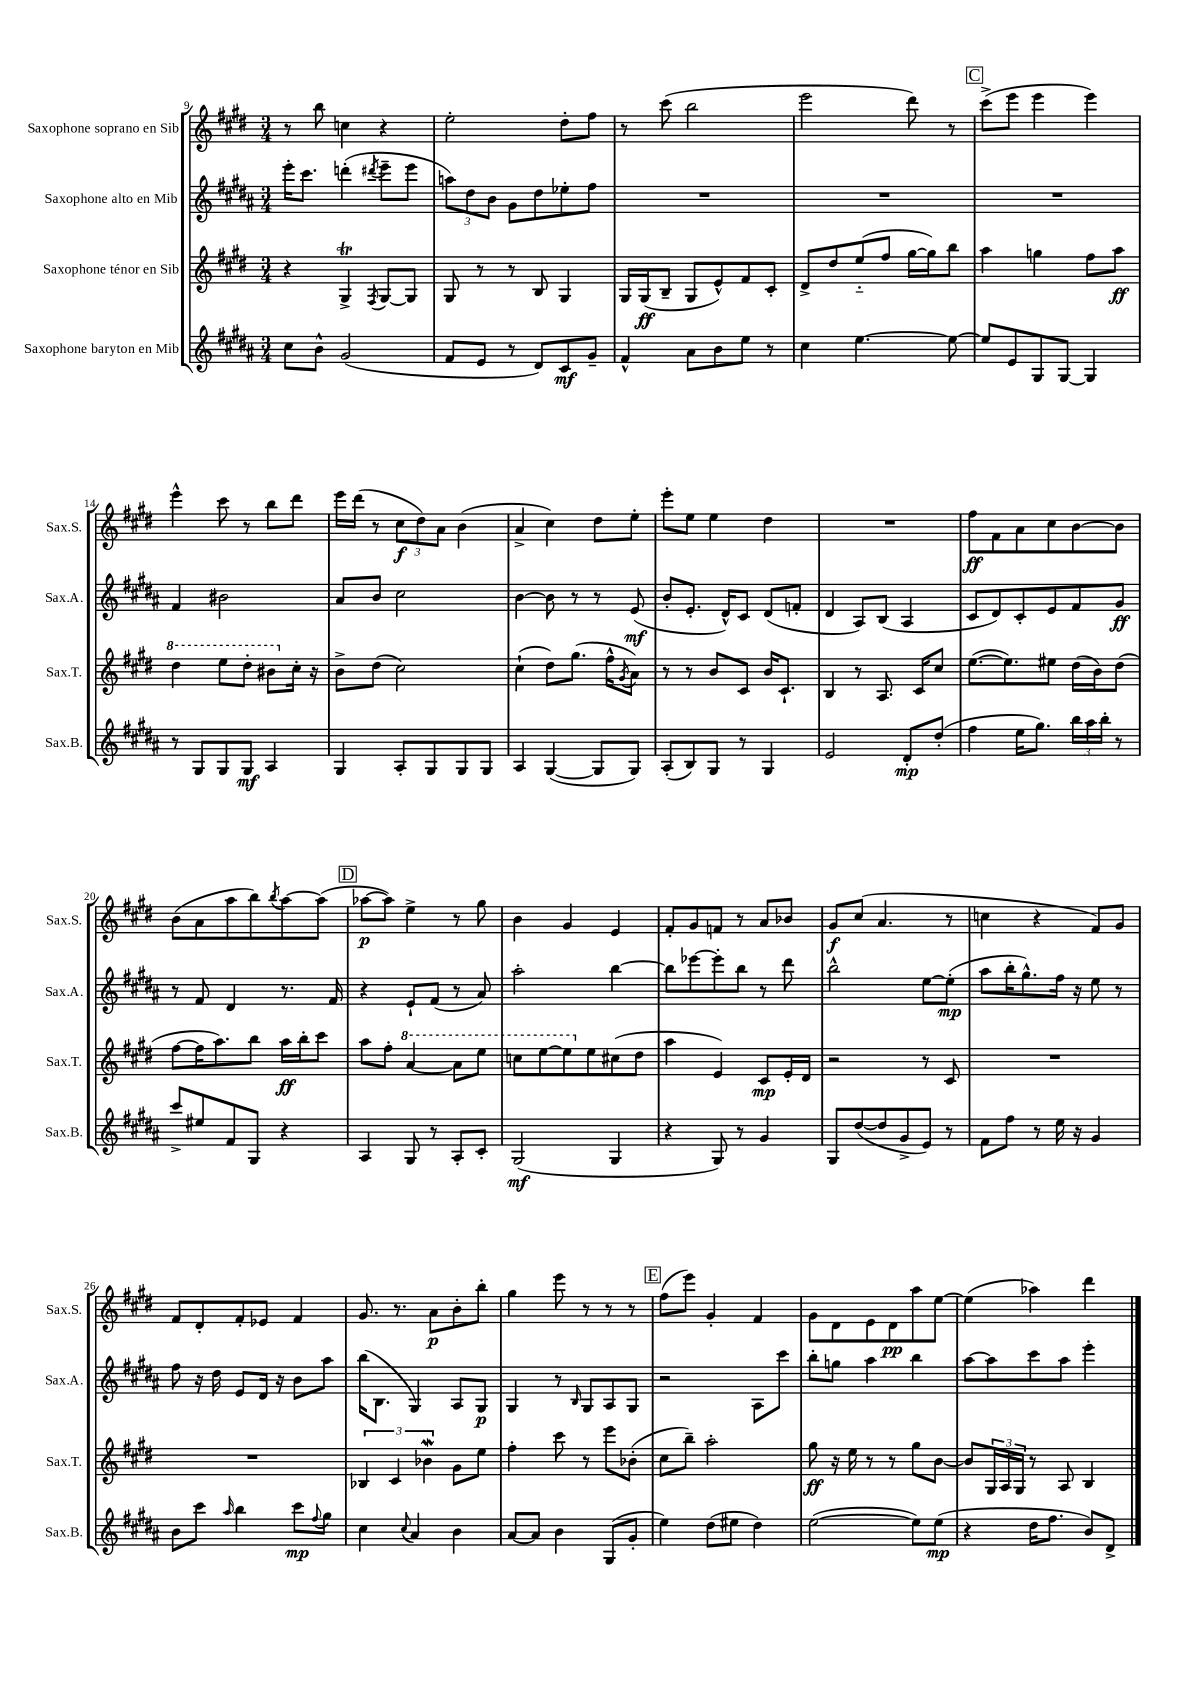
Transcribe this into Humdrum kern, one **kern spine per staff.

**kern	**dynam	**kern	**dynam	**kern	**dynam	**kern	**dynam
*part4	*part4	*part3	*part3	*part2	*part2	*part1	*part1
*staff4	*staff4	*staff3	*staff3	*staff2	*staff2	*staff1	*staff1
*I"Saxophone baryton en Mib	*	*I"Saxophone ténor en Sib	*	*I"Saxophone alto en Mib	*	*I"Saxophone soprano en Sib	*
*I'Sax.B.	*	*I'Sax.T.	*	*I'Sax.A.	*	*I'Sax.S.	*
*clefG2	*	*clefG2	*	*clefG2	*	*clefG2	*
*k[f#c#g#d#a#]	*	*k[f#c#g#d#]	*	*k[f#c#g#d#a#]	*	*k[f#c#g#d#]	*
*M3/4	*	*M3/4	*	*M3/4	*	*M3/4	*
=9	=9	=9	=9	=9	=9	=9	=9
8cc#\L	.	4r	.	16eee'\KL	.	8r	.
.	.	.	.	8.ccc#\J	.	.	.
8b^^\J	.	.	.	.	.	8bb\	.
(2g#/	.	4G#t^/	.	(4dddn'\	.	4ccn\	.
.	.	8qF#/	.	8qddd#X/	.	.	.
.	.	[8G#/L	.	8eee~\L	.	4r	.
.	.	8G#/J]	.	8eee\J	.	.	.
=10	=10	=10	=10	=10	=10	=10	=10
8f#/L	.	8G#/	.	12aan\L)	.	2ee'\	.
.	.	.	.	12dd#\	.	.	.
8e/J	.	8r	.	.	.	.	.
.	.	.	.	12b\J	.	.	.
8r	.	8r	.	8g#\L	.	.	.
8d#/L)	.	8B/	.	8dd#\	.	.	.
8c#/	mf	4G#/	.	8ee-X'\	.	8dd#'\L	.
8g#~/J	.	.	.	8ff#\J	.	8ff#\J	.
=11	=11	=11	=11	=11	=11	=11	=11
4f#^^/	.	16G#/LL	.	2.r	.	8r	.
.	.	(16G#/J	ff	.	.	.	.
.	.	8B~/J	.	.	.	(8ccc#\	.
8a#\L	.	8G#/L	.	.	.	2bb\	.
8b\	.	8e^^/)	.	.	.	.	.
8ee\J	.	8f#/	.	.	.	.	.
8r	.	8c#'/J	.	.	.	.	.
=12	=12	=12	=12	=12	=12	=12	=12
4cc#\	.	8d#^/L	.	2.r	.	2eee\	.
.	.	8dd#/	.	.	.	.	.
[4.ee\	.	(8ee/	.	.	.	.	.
.	.	8ff#/J	.	.	.	.	.
.	.	[16gg#\LL	.	.	.	8ddd#\)	.
.	.	16gg#\J])	.	.	.	.	.
8ee\_	.	8bb\J	.	.	.	8r	.
!!LO:REH:place=s1:t=C
=13	=13	=13	=13	=13	=13	=13	=13
8ee/L]	.	4aa\	.	2.r	.	(8ccc#^\L	.
8e/	.	.	.	.	.	8eee\J	.
8G#/	.	4ggn\	.	.	.	4eee\	.
[8G#/J	.	.	.	.	.	.	.
4G#/]	.	8ff#\L	.	.	.	4eee\)	.
.	.	8aa\J	ff	.	.	.	.
!!LO:LB:g=z
=14	=14	=14	=14	=14	=14	=14	=14
*	*	*8va	*	*	*	*	*
8r	.	4ddd#\	.	4f#/	.	4eee^^\	.
8G#/L	.	.	.	.	.	.	.
8G#/	.	8eee\L	.	2b#X\	.	8ccc#\	.
8G#/J	mf	8ddd#'\J	.	.	.	8r	.
4A#/	.	8bb#X\L	.	.	.	8bb\L	.
*	*	*X8va	*	*	*	*	*
.	.	16cc#'\Jk	.	.	.	8ddd#\J	.
.	.	16r	.	.	.	.	.
=15	=15	=15	=15	=15	=15	=15	=15
4G#/	.	8b^\L	.	8a#/L	.	16eee\LL	.
.	.	.	.	.	.	(16ddd#\JJ	.
.	.	(8dd#\J	.	8b/J	.	8r	.
8A#'/L	.	2cc#\)	.	2cc#\	.	12cc#\L	f
.	.	.	.	.	.	12dd#\)	.
8G#/	.	.	.	.	.	.	.
.	.	.	.	.	.	12a\J	.
8G#/	.	.	.	.	.	(4b\	.
8G#/J	.	.	.	.	.	.	.
=16	=16	=16	=16	=16	=16	=16	=16
4A#/	.	(4cc#`\	.	[4b\	.	4a^/	.
([4G#/	.	8dd#\L)	.	8b\]	.	4cc#\)	.
.	.	(8.gg#\J	.	8r	.	.	.
8G#/L]	.	.	.	8r	.	8dd#\L	.
.	.	16ff#^^\KL	.	.	.	.	.
.	.	8qg#/	.	.	.	.	.
8G#/J)	.	8a\J)	.	(8e/	mf	8ee'\J	.
=17	=17	=17	=17	=17	=17	=17	=17
(8A#'/L	.	8r	.	8b'/L	.	8eee'\L	.
8B/)	.	8r	.	8.e'/J	.	8ee\J	.
8G#/J	.	8b/L	.	.	.	4ee\	.
.	.	.	.	16d#^^/KL)	.	.	.
8r	.	8c#/J	.	8c#/J	.	.	.
4G#/	.	16b/KL	.	(8d#/L	.	4dd#\	.
.	.	8.c#`/J	.	.	.	.	.
.	.	.	.	8fn'/J	.	.	.
=18	=18	=18	=18	=18	=18	=18	=18
2e/	.	4B/	.	4d#/	.	2.r	.
.	.	8r	.	8A#/L)	.	.	.
.	.	8.A/	.	(8B/J	.	.	.
8d#'/L	mp	.	.	4A#/	.	.	.
.	.	16c#/KL	.	.	.	.	.
(8dd#'/J	.	8cc#/J	.	.	.	.	.
=19	=19	=19	=19	=19	=19	=19	=19
4ff#\	.	([8.ee\L	.	8c#/L	.	8ff#\L	ff
.	.	.	.	8d#/)	.	8f#\	.
.	.	8.ee\])	.	.	.	.	.
16ee\KL	.	.	.	8c#'/	.	8a\	.
8.gg#\J)	.	.	.	.	.	.	.
.	.	8ee#X\J	.	8e/	.	8cc#\	.
24bb\LL	.	(16dd#\LL	.	8f#/	.	[8b\	.
24aa#\	.	.	.	.	.	.	.
.	.	16b\J)	.	.	.	.	.
24bb'\JJ	.	.	.	.	.	.	.
8r	.	(8dd#\J	.	8g#/J	ff	8b\J]	.
!!LO:LB:g=z
=20	=20	=20	=20	=20	=20	=20	=20
8ccc#^/L	.	[8ff#\L	.	8r	.	(8b\L	.
8ee#X/	.	16ff#\K]	.	8f#/	.	8a\	.
.	.	8.aa\)	.	.	.	.	.
8f#/	.	.	.	4d#/	.	8aa\	.
8G#/J	.	8bb\J	.	.	.	8bb\)	.
.	.	.	.	.	.	8qbb/	.
4r	.	16aa\LL	ff	8.r	.	[8aa\	.
.	.	16bb'\J	.	.	.	.	.
.	.	8ccc#\J	.	.	.	(8aa\J]	.
.	.	.	.	16f#/	.	.	.
!!LO:REH:place=s1:t=D
=21	=21	=21	=21	=21	=21	=21	=21
4A#/	.	8aa\L	.	4r	.	[8aa-X\L	p
.	.	8ff#'\J	.	.	.	8aa-\J])	.
*	*	*8va	*	*	*	*	*
8G#/	.	[4aa/	.	8e`/L	.	4ee^\	.
8r	.	.	.	(8f#/J	.	.	.
8A#'/L	.	8aa\L]	.	8r	.	8r	.
8c#'/J	.	8eee\J	.	8a#/)	.	8gg#\	.
=22	=22	=22	=22	=22	=22	=22	=22
(2G#/	mf	8cccn\L	.	2aa#'\	.	4b\	.
.	.	[8eee\	.	.	.	.	.
.	.	8eee\]	.	.	.	4g#/	.
*	*	*X8va	*	*	*	*	*
.	.	8ee\	.	.	.	.	.
4G#/	.	(8cc#X\	.	[4bb\	.	4e/	.
.	.	8dd#\J	.	.	.	.	.
=23	=23	=23	=23	=23	=23	=23	=23
4r	.	4aa\	.	8bb\L]	.	8f#'/L	.
.	.	.	.	[8eee-X\	.	8g#/	.
8G#/)	.	4e/)	.	8eee-'\]	.	8fn/J	.
8r	.	.	.	8bb\J	.	8r	.
4g#/	.	8c#/L	mp	8r	.	8a/L	.
.	.	16e'/L	.	8ddd#\	.	8b-X/J	.
.	.	16d#/JJ	.	.	.	.	.
=24	=24	=24	=24	=24	=24	=24	=24
8G#/L	.	2r	.	2bb^^\	.	8g#/L	f
([8dd#/	.	.	.	.	.	(8cc#/J	.
8dd#/]	.	.	.	.	.	4.a/	.
8g#^/	.	.	.	.	.	.	.
8e/J)	.	8r	.	[8ee\L	.	.	.
8r	.	8c#/	.	(8ee'\J]	mp	8r	.
=25	=25	=25	=25	=25	=25	=25	=25
8f#\L	.	2.r	.	8aa#\L	.	4ccn\	.
8ff#\J	.	.	.	16bb'\K	.	.	.
.	.	.	.	8.gg#^^\)	.	.	.
8r	.	.	.	.	.	4r	.
16ee\	.	.	.	16ff#\Jk	.	.	.
16r	.	.	.	16r	.	.	.
4g#/	.	.	.	8ee\	.	8f#/L)	.
.	.	.	.	8r	.	8g#/J	.
!!LO:LB:g=z
=26	=26	=26	=26	=26	=26	=26	=26
8b\L	.	2.r	.	8ff#\	.	8f#/L	.
8ccc#\J	.	.	.	16r	.	8d#'/	.
.	.	.	.	16dd#\	.	.	.
16qqaa#/	.	.	.	.	.	.	.
4bb\	.	.	.	8e/L	.	8f#'/	.
.	.	.	.	16d#/Jk	.	8e-X/J	.
.	.	.	.	16r	.	.	.
8ccc#\L	mp	.	.	8b\L	.	4f#/	.
8qqff#/	.	.	.	.	.	.	.
8gg#\J	.	.	.	8aa#\J	.	.	.
=27	=27	=27	=27	=27	=27	=27	=27
4cc#\	.	6B-X/	.	(16bb\KL	.	8.g#/	.
.	.	.	.	8.B\J	.	.	.
.	.	6c#/	.	.	.	.	.
.	.	.	.	.	.	8.r	.
8qqcc#/	.	.	.	.	.	.	.
4a#/	.	.	.	4G#/)	.	.	.
.	.	6b-Xw\	.	.	.	.	.
.	.	.	.	.	.	8a\L	p
4b\	.	8g#\L	.	8A#/L	.	8b'\	.
.	.	8ee\J	.	8G#/J	p	8bb'\J	.
=28	=28	=28	=28	=28	=28	=28	=28
[8a#/L	.	4ff#'\	.	4G#/	.	4gg#\	.
8a#/J]	.	.	.	.	.	.	.
4b\	.	8ccc#\	.	8r	.	8eee\	.
.	.	.	.	16qqB/	.	.	.
.	.	8r	.	8G#/L	.	8r	.
(8G#/L	.	8eee\L	.	8A#/	.	8r	.
8g#'/J	.	(8b-X'\J	.	8G#/J	.	8r	.
!!LO:REH:place=s1:t=E
=29	=29	=29	=29	=29	=29	=29	=29
4ee\)	.	8cc#\L	.	2r	.	(8ff#\L	.
.	.	8bb~\J)	.	.	.	8eee\J)	.
(8dd#\L	.	2aa'\	.	.	.	4g#'/	.
8ee#X\J	.	.	.	.	.	.	.
4dd#\)	.	.	.	8A#\L	.	4f#/	.
.	.	.	.	8ccc#\J	.	.	.
=30	=30	=30	=30	=30	=30	=30	=30
([2ee\	.	8gg#\	ff	8bb'\L	.	8g#\L	.
.	.	16r	.	8ggn\J	.	8d#\	.
.	.	16ee\	.	.	.	.	.
.	.	8r	.	4aa#\	.	8e\	.
.	.	8r	.	.	.	8d#\	pp
8ee\L])	.	8gg#\L	.	4bb\	.	8aa\	.
(8ee\J	mp	[8b\J	.	.	.	[8ee\J	.
=31	=31	=31	=31	=31	=31	=31	=31
4r	.	8b/L]	.	[8aa#\L	.	(4ee\]	.
.	.	24G#/L	.	8aa#\]	.	.	.
.	.	24A/	.	.	.	.	.
.	.	24G#/JJ	.	.	.	.	.
16dd#\KL	.	8r	.	8ccc#\	.	4aa-X\)	.
8.ff#\J	.	.	.	.	.	.	.
.	.	8A/	.	8aa#\J	.	.	.
8b/L)	.	4B/	.	4eee'\	.	4ddd#\	.
8d#^/J	.	.	.	.	.	.	.
==	==	==	==	==	==	==	==
*-	*-	*-	*-	*-	*-	*-	*-
